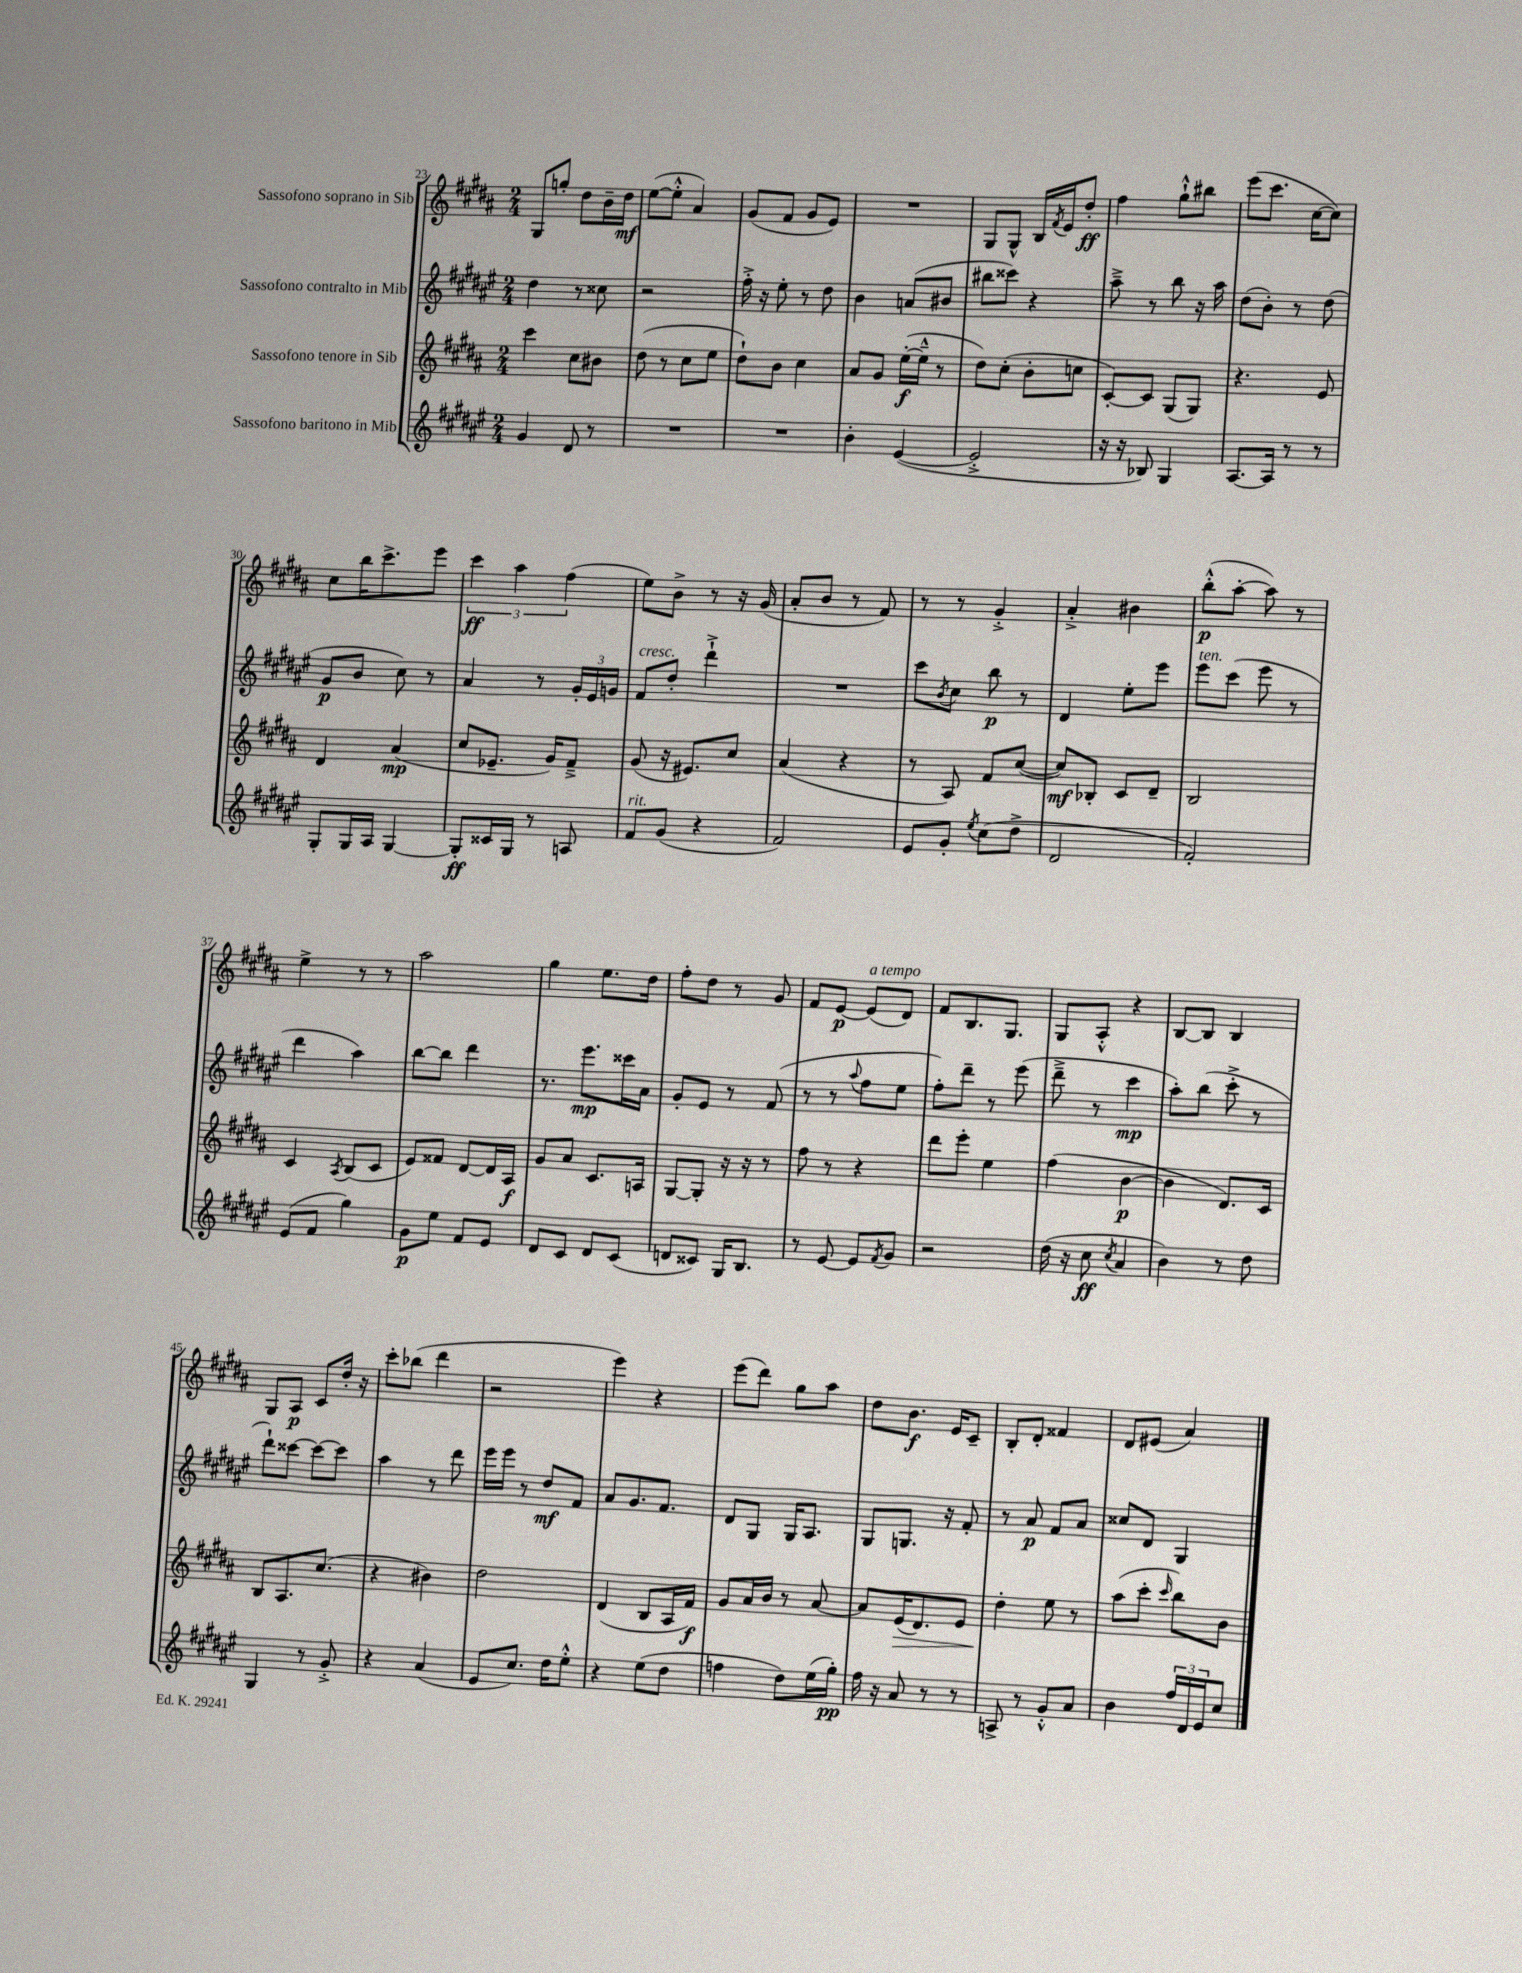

**kern	**kern	**kern	**kern
*staff4	*staff3	*staff2	*staff1
*clefG2	*clefG2	*clefG2	*clefG2
*k[f#c#g#d#a#e#]	*k[f#c#g#d#a#]	*k[f#c#g#d#a#e#]	*k[f#c#g#d#a#]
*M2/4	*M2/4	*M2/4	*M2/4
4g#	4ccc#	4dd#	8G#
.	.	.	8gg'
8d#	8cc#	8r	8dd#
8r	8b#	8cc##	16b~
.	.	.	16dd#
=	=	=	=
2r	(8dd#	2r	([8ee
.	8r	.	8ee'^^]
.	8cc#	.	4a#)
.	8ee	.	.
=	=	=	=
2r	8dd#`)	16ff#'^	(8g#
.	.	16r	.
.	8b	8ee#'	8f#
.	4cc#	8r	8g#
.	.	8dd#	8e)
=	=	=	=
4b'	8a#	4b	2r
.	8g#	.	.
([4e#	([16ee'	(8a	.
.	16ee~^^]	.	.
.	8r	8b#	.
=	=	=	=
2e#'^]	8dd#)	8bb#	8G#
.	(8cc#'	8ccc##)	8G#^^
.	8b'	4r	16B
.	.	.	8qf#
.	.	.	16e
.	8cc	.	8dd#'
=	=	=	=
16r	[8c#')	8aa#~^	4ff#
16r	.	.	.
8B-)	8c#]	8r	.
4G#	(8G#	8bb	8gg#`^^
.	8G#)	16r	8bb#
.	.	16aa#	.
=	=	=	=
[8.A#	4.r	(8dd#	(8eee
.	.	8b')	8.ccc#
16A#]	.	.	.
8r	.	8r	.
.	.	.	[16cc#
8r	8e	(8dd#	8cc#])
=	=	=	=
8G#'	4d#	8g#	8cc#
16G#	.	8b	16bb
16A#	.	.	8.ccc#^
[4G#	(4a#	8cc#)	.
.	.	8r	8eee
=	=	=	=
8G#']	8cc#	4a#	6ccc#
16c##	8.e-~	.	.
.	.	.	6aa#
16G#	.	.	.
8r	.	8r	.
.	16g#)	.	.
.	.	.	(6ff#
8A	8f#~^	24g#'	.
.	.	24e#	.
.	.	24g	.
=	=	=	=
8f#	(8g#	8f#	8ee)
(8g#	16r	8dd#'	8b^
.	8.e#)	.	.
4r	.	4ddd#`^	8r
.	8cc#	.	16r
.	.	.	(16g#
=	=	=	=
2f#)	(4a#	2r	8a#'
.	.	.	8b
.	4r	.	8r
.	.	.	8f#)
=	=	=	=
8e#	8r	8ccc#	8r
.	.	8qb	.
8g#'	8A#)	8cc#	8r
8qee#	.	.	.
(8cc#	8f#	8bb	4g#'^
8dd#^	([8cc#	8r	.
=	=	=	=
2d#	8cc#])	4d#	4a#'^
.	8B-'	.	.
.	8c#	8ee#'	4b#
.	8d#~	8eee#	.
=	=	=	=
2f#')	2B	8eee#	(8bb'^^
.	.	(8ccc#	[8aa#'
.	.	8eee#	8aa#])
.	.	8r	8r
=	=	=	=
(8e#	4c#	4ddd#	4ee^
8f#	.	.	.
.	8qA#	.	.
4gg#)	(8B	4aa#)	8r
.	8c#	.	8r
=	=	=	=
8g#	8e)	[8bb	2aa#
8ee#	8f##	8bb]	.
8f#	[8d#	4ddd#	.
8e#	16d#]	.	.
.	16A#	.	.
=	=	=	=
8d#	8g#	8.r	4gg#
8c#	8a#	.	.
.	.	8.eee#	.
8d#	8.c#	.	8.ee
(8c#	.	16ccc##	.
.	16A	16a#	16dd#
=	=	=	=
8d	[8G#	8g#'	8ff#'
8c##)	8G#']	8e#	8dd#
16G#	16r	8r	8r
8.B	16r	.	.
.	8r	(8f#	8g#
=	=	=	=
8r	8ff#	8r	8f#
[8e#	8r	8r	[8e
.	.	8qqaa#	.
8e#]	4r	8ff#	(8e]
8qf#	.	.	.
8g#	.	8ee#	8d#)
=	=	=	=
2r	8ddd#	8ff#')	8f#
.	8eee'	8ddd#~	8.B
.	4ee	8r	.
.	.	.	8.G#
.	.	(8eee#	.
=	=	=	=
(16dd#	(4ff#	8ddd#~^	8G#
16r	.	.	.
8cc#	.	8r	8A#'^^
8qcc#	.	.	.
4a#	[4b	4ccc#	4r
=	=	=	=
4b)	4b]	8aa#')	[8B
.	.	(8bb	8B]
8r	8.d#)	8ccc#'^	4B
8dd#	.	8r	.
.	16c#	.	.
=	=	=	=
4G#	8B	8ddd#`)	8G#
.	8.A#	[8ccc##	8A#
8r	.	8ccc##_	8c#
.	(8.cc#	.	.
8g#'^	.	8ccc##]	16dd#'
.	.	.	16r
=	=	=	=
4r	4r	4aa#	8ccc#'
.	.	.	(8bb-
(4a#	4b#)	8r	4ddd#
.	.	8ddd#	.
=	=	=	=
8e#	2dd#	16eee#	2r
.	.	16eee#	.
8.cc#)	.	8r	.
.	.	8dd#	.
16dd#	.	.	.
8ee#'^^	.	8f#	.
=	=	=	=
4r	(4d#	8a#	4eee)
.	.	8.g#	.
(8ee#	8B	.	4r
.	.	8.f#	.
8dd#	16A#	.	.
.	16f#)	.	.
=	=	=	=
4ff	8g#	8d#	(8eee
.	16a#	8G#	8ddd#)
.	16b	.	.
8dd#)	8r	16G#	8gg#
.	.	8.A#	.
(16ee#	[8a#	.	8aa#
16gg#')	.	.	.
=	=	=	=
16ff#	8a#]	8G#	8dd#
16r	.	.	.
8a#	(16e	8.G	8.b
.	8.d#)	.	.
8r	.	.	.
.	.	16r	16e
8r	8e	8f#'	8c#~
=	=	=	=
8A^	4dd#'	8r	8B'
8r	.	8a#	8d#'
8g#'^^	8ee	8f#	4f##
8a#	8r	8a#	.
=	=	=	=
4b	(8aa#	8cc##	8d#
.	8ccc#'	8d#	(8e#
.	16qqccc#	.	.
24ff#	8bb)	4G#	4a#)
24d#	.	.	.
24e#	.	.	.
8cc#	8b	.	.
==	==	==	==
*-	*-	*-	*-
